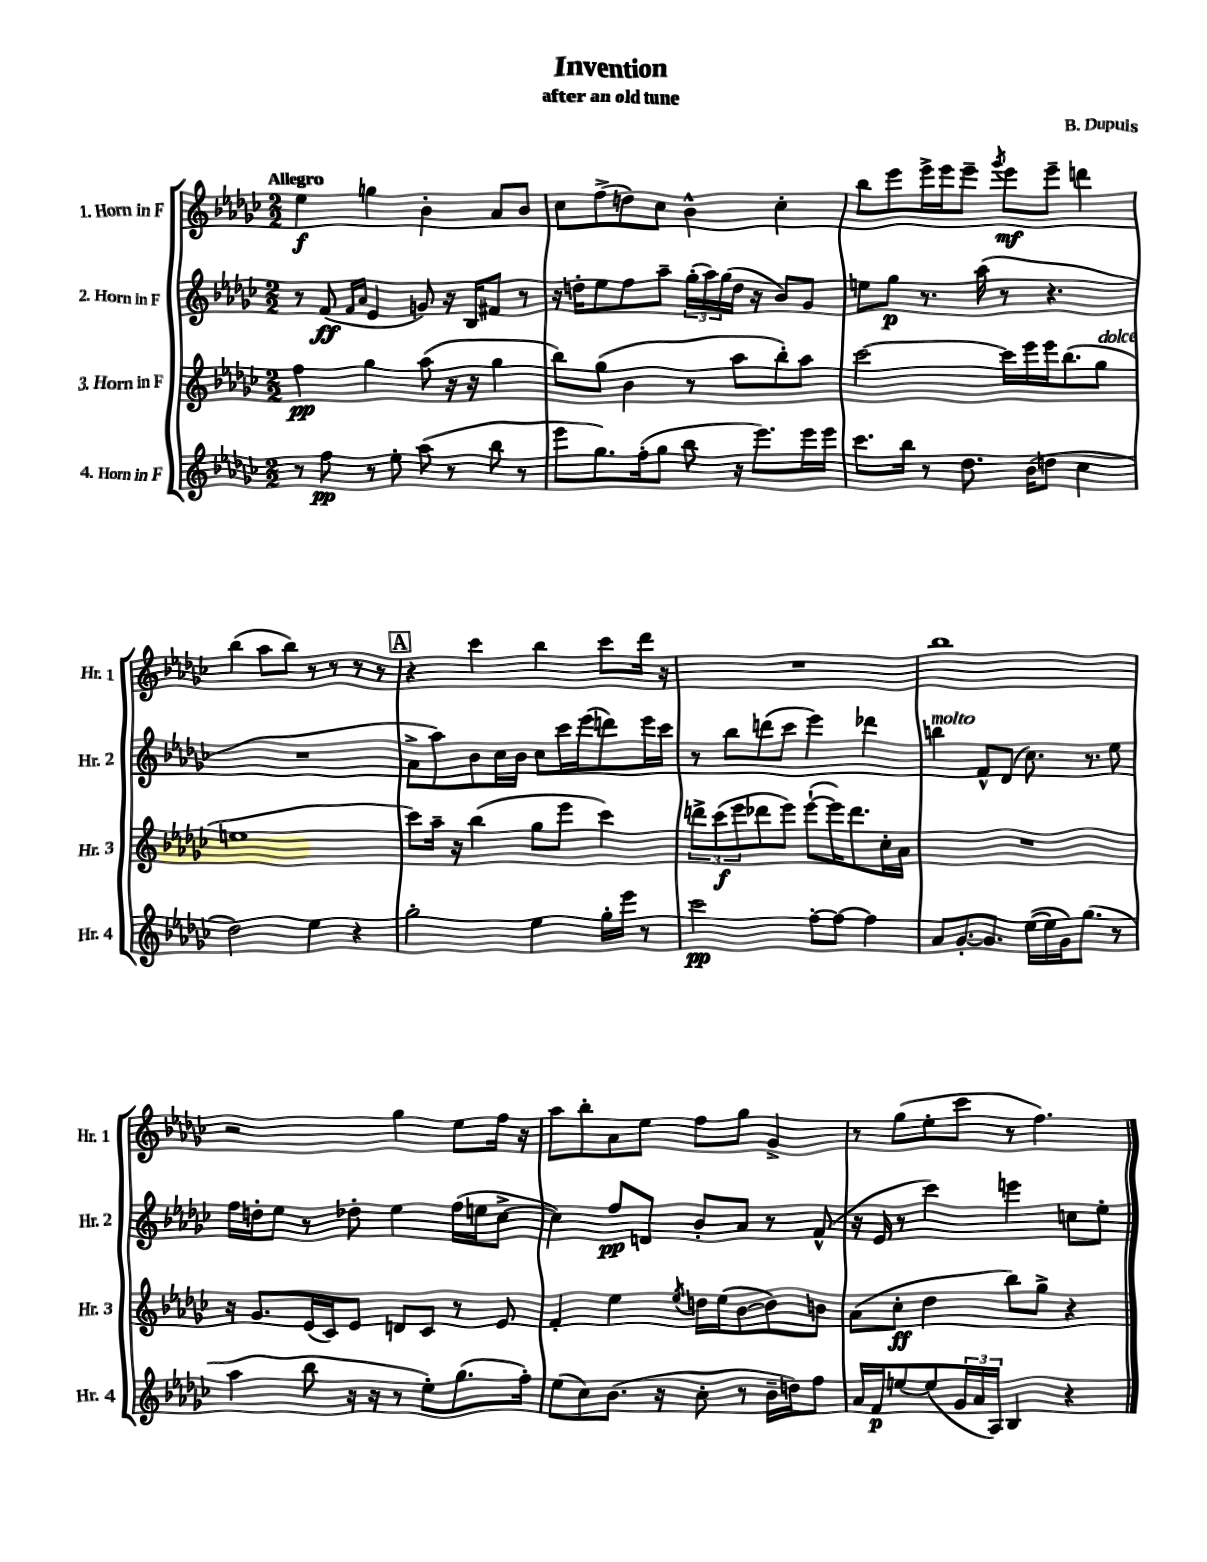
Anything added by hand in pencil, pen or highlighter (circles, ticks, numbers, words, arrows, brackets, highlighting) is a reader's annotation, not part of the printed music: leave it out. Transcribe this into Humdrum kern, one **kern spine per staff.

**kern	**kern	**kern	**kern
*staff4	*staff3	*staff2	*staff1
*clefG2	*clefG2	*clefG2	*clefG2
*k[b-e-a-d-g-c-]	*k[b-e-a-d-g-c-]	*k[b-e-a-d-g-c-]	*k[b-e-a-d-g-c-]
*M2/2	*M2/2	*M2/2	*M2/2
8r	4ff\	8r	4ee-\
8ff\	.	(8f/	.
.	.	16qqf/LL	.
.	.	16qqa-/JJ	.
8r	4gg-\	4e-/	4gg\
8ee-'\	.	.	.
(8aa-\	(8aa-\	8g/)	4b-'\
8r	16r	16r	.
.	16r	16B-/LK	.
8bb-\	4gg-\	8f#/J	8a-/L
8r	.	8r	8b-/J
=	=	=	=
8eee-\L	8bb-\L)	16r	8cc-\L
.	.	16dd'\LK	.
8.gg-\)	(8gg-\J	8ee-\	(8ff^\
.	4b-\	8ff\	8dd\)
(16ff'\k	.	.	.
8gg-\J	.	8aa-~\J	8cc-\J
8bb-\	8r	(24gg-'\LL	4b-^^\
.	.	24aa-\)	.
.	.	(24gg-\	.
16r	8aa-\L	16dd\JJ	.
8.eee-\L)	.	16r	.
.	8bb-'\)	8b-/L)	4cc-'\
16eee-\L	8aa-\J	8g-/J	.
16eee-\JJ	.	.	.
=	=	=	=
8.ccc-\L	[2ccc-\	8ee\L	8bb-\L
.	.	8gg-\J	8eee-\
16bb-\Jk	.	.	.
8r	.	8.r	16eee-^\L
.	.	.	16eee-\J
8.dd-\	.	.	8eee-~\J
.	.	(16aa-\	.
.	.	.	8qggg-/
.	16ccc-\]LL	8r	8eee-\L
(16b-\LK	16eee-\	.	.
8dd\J	16eee-\J	4.r	8eee-~\J
.	(8.bb-\	.	.
4cc-\	.	.	4ddd\
.	8gg-\J	.	.
=	=	=	=
2dd-\)	1ee	1r	(4bb-\
.	.	.	8aa-\L
.	.	.	8bb-\J)
4ee-\	.	.	8r
.	.	.	8r
4r	.	.	8r
.	.	.	8r
=	=	=	=
2gg-'\	8ccc-\L)	8a-^\L	4r
.	16aa-~\Jk	8aa-\)	.
.	16r	.	.
.	(4bb-\	8b-\	4ccc-\
.	.	16cc-\L	.
.	.	16b-\JJ	.
4ee-\	8gg-\L	8cc-\L	4bb-\
.	8eee-\J	16ccc-\L	.
.	.	(16eee-\J	.
16gg-'\LL	4ccc-\)	8ddd\)	8ccc-\L
16eee-\JJ	.	.	.
8r	.	16eee-\L	16ddd-\Jk
.	.	16ccc-\JJ	16r
=	=	=	=
2ccc-\	12ddd^\L	8r	1r
.	(12ccc-\	.	.
.	.	8bb-\L	.
.	12eee-\	.	.
.	8ddd-\	(8ddd\	.
.	8eee-\J)	8ccc-\J	.
[8ff'\L	([8eee-`\L	4eee-\)	.
8ff\_J	16eee-\]K)	.	.
.	8.ddd-\	.	.
4ff\]	.	4ddd-\	.
.	16cc-'\L	.	.
.	16a-\JJ	.	.
=	=	=	=
8a-/L	1r	4bb\	1bb-
[8.g-'/	.	.	.
.	.	8f^^/L	.
8.g-/]J	.	.	.
.	.	(8d-/J	.
([16ee-\LL	.	8.cc-\)	.
16ee-\]	.	.	.
16g-\J)	.	.	.
(8.gg-\J	.	8.r	.
8r	.	8ee-\	.
=	=	=	=
4aa-\	16r	16ff\LL	2r
.	8.g-/L	16dd'\J	.
.	.	8ee-\J	.
8bb-\	(16e-/L	8r	.
.	16c-/J)	.	.
16r	8e-/J	8dd-'\	.
16r	.	.	.
8r	8d/L	4ee-\	4gg-\
8ee-'\L)	8c-/J	.	.
(8.gg-\	8r	(16ff\LL	8ee-\L
.	.	16ee\J	.
.	8e-/	[8cc-^\J	16ff\Jk
16ff'\Jk)	.	.	16r
=	=	=	=
(8ee-\L	4f'/	4cc-\])	8aa-\L
8cc-\)	.	.	8bb-'\
(8.b-\J	4ee-\	8ff/L	8a-\
.	.	8d/J	8ee-\J
16r	.	.	.
.	8qee-/	.	.
8cc-'\	16dd\LL	8b-'/L	8ff\L
.	(16ee-\J	.	.
8r	[8b-\	8a-/J	8gg-\J
16b-~\LL	8b-\])	8r	4g-^/
16dd\J)	.	.	.
8ff\J	8b\J	(8f^^/	.
=	=	=	=
16a-/LL	(8a-\L	16r	8r
16f/J	.	16e-/	.
[8ee/	8cc-'\J	8r	(8gg-\L
(8ee/]	4dd-\	4ccc-\)	8ee-'\
24g-/L	.	.	8ccc-\J
24a-/	.	.	.
24A-/JJ)	.	.	.
4B-/	8bb-\L)	4eee\	8r
.	8gg-^\J	.	4.ff\)
4r	4r	8cc\L	.
.	.	8ee-'\J	.
==	==	==	==
*-	*-	*-	*-
